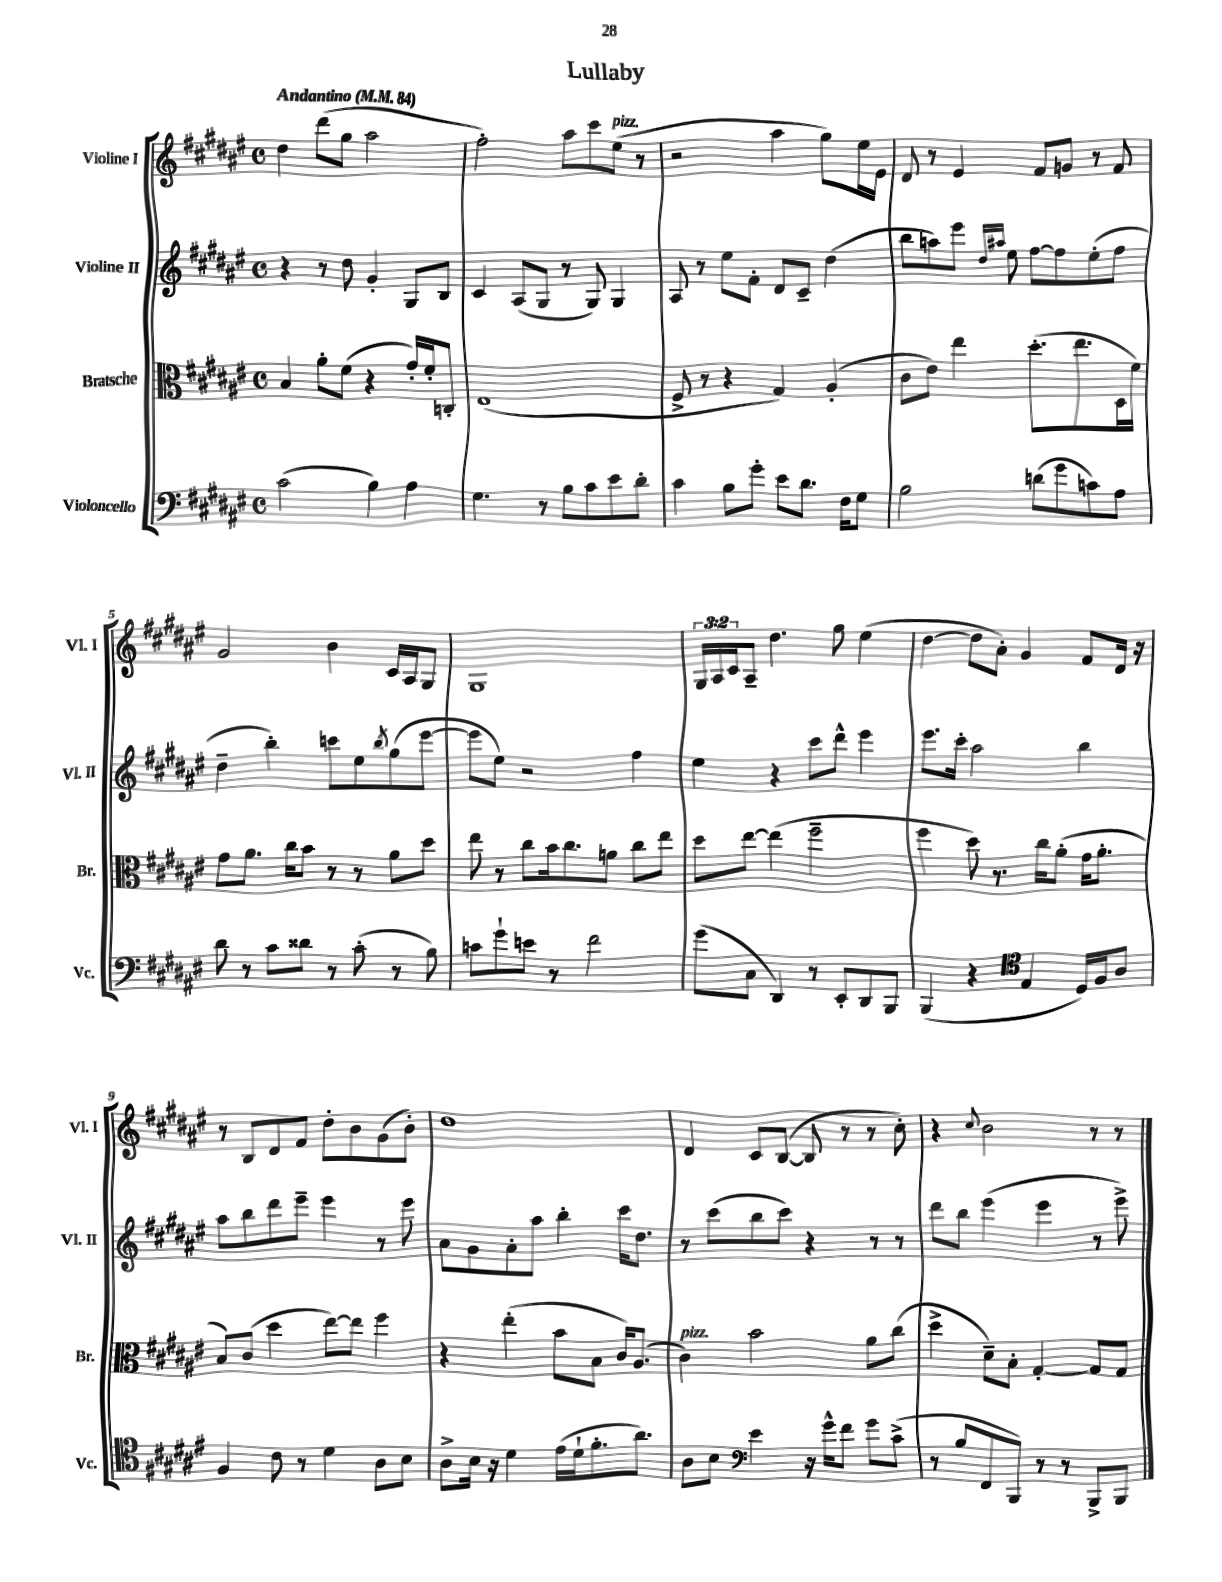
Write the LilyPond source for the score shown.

\header { title = "Lullaby" }
<<
\new StaffGroup <<
\new Staff = "s0" \with { instrumentName = "Violine I" shortInstrumentName = "Vl. I" } {
    \clef treble \key fis \major \defaultTimeSignature \time 4/4 \override Staff.TupletNumber.text = #tuplet-number::calc-fraction-text \tempo "Andantino" 4 = 84
    dis''4 dis'''8( gis''8 ais''2 |
    fis''2-.) ais''8 cis'''8 eis''8^\markup { \italic "pizz." }( r8 |
    r2 ais''4 gis''8) eis''16 eis'16 |
    dis'8 r8 eis'4 fis'8 g'8 r8 fis'8 |
    gis'2 b'4 cis'16 ais16 gis8 |
    gis1 |
    \tuplet 3/2 { gis16 ais16 cis'16 } ais8-- dis''4. gis''8 eis''4( |
    dis''4~ dis''8 ais'8-.) gis'4 fis'8 dis'16 r16 |
    r8 b8 dis'8 fis'8 dis''8-. b'8 gis'8( b'8-.) |
    dis''1 |
    dis'4 cis'8 b8~( b8 r8 r8 cis''8-.) |
    r4 \appoggiatura { cis''8 } b'2 r8 r8 \bar "|." |
}
\new Staff = "s1" \with { instrumentName = "Violine II" shortInstrumentName = "Vl. II" } {
    \clef treble \key fis \major \defaultTimeSignature \time 4/4
    r4 r8 dis''8 gis'4-. gis8 b8 |
    cis'4 ais8( gis8 r8 gis8) gis4 |
    ais8 r8 eis''8 fis'8-. dis'8 cis'8-- dis''4( |
    b''8 a''8) eis'''8 \grace { dis''16 ais''16 } eis''8 fis''8~ fis''8 eis''8-.( fis''8 |
    dis''4-- b''4-.) c'''8 eis''8 \acciaccatura { b''8 } gis''8( eis'''8~ |
    eis'''8 eis''8) r2 fis''4 |
    eis''4 r4 cis'''8 dis'''8-^ eis'''4 |
    eis'''8. cis'''16-. ais''2 b''4 |
    ais''8 b''8 dis'''8 eis'''8-- eis'''4 r8 eis'''8 |
    ais'8 gis'8 ais'8-. ais''8 b''4-. cis'''16 dis''8. |
    r8 cis'''8( b''8 cis'''8) r4 r8 r8 |
    dis'''8 b''8 eis'''4( eis'''4 r8 eis'''8->) \bar "|." |
}
\new Staff = "s2" \with { instrumentName = "Bratsche" shortInstrumentName = "Br." } {
    \clef alto \key fis \major \defaultTimeSignature \time 4/4
    b4 ais'8-. fis'8( r4 gis'16-.) fis'16-. c8-. |
    eis1( |
    fis8-> r8 r4 gis4) ais4-.( |
    cis'8 eis'8) eis''4 dis''8.-.( eis''8. dis16 fis'16) |
    gis'8 ais'8. cis''16 b'8 r8 r8 ais'8 dis''8 |
    eis''8 r8 cis''8 b'16 cis''8. a'8 cis''8 eis''8 |
    dis''8 eis''8~ eis''4( fis''2-- |
    fis''4 dis''8) r8. cis''16 ais'8-.( gis'16 ais'8.-. |
    b8) cis'8( dis''4 eis''8~) eis''8 fis''4 |
    r4 eis''4-.( b'8 b8 cis'16) ais8.( |
    cis'4^\markup { \italic "pizz." }) b'2 ais'8 cis''8( |
    dis''4-> dis'8--) b8-. gis4~-. gis8 gis8 \bar "|." |
}
\new Staff = "s3" \with { instrumentName = "Violoncello" shortInstrumentName = "Vc." } {
    \clef bass \key fis \major \defaultTimeSignature \time 4/4
    cis'2( b4) ais4 |
    gis4. r8 b8 cis'8 eis'8 dis'8-. |
    cis'4 b8 gis'8-. eis'8 dis'8. fis16 gis8 |
    b2 d'8( gis'8 c'8) ais8 |
    dis'8 r8 cis'8 disis'8 r8 cis'8-.( r8 b8) |
    c'8 gis'8-! e'8 r8 fis'2 |
    gis'8( cis8 dis,4) r8 eis,8-. dis,8 b,,8 |
    b,,4( r4 \clef tenor eis4 dis16) fis16 ais8 |
    fis4 cis'8 r8 dis'4 ais8 b8 |
    ais8-> b16 r16 dis'4 eis'16( dis'16-! fis'8.-. ais'8.) |
    ais8 b8 \clef bass eis'4 r16 gis'16-^ fis'8 gis'8 cis'8->( |
    r8 b8 fis,8 b,,8) r8 r8 b,,8-> b,,8 \bar "|." |
}
>>
>>
